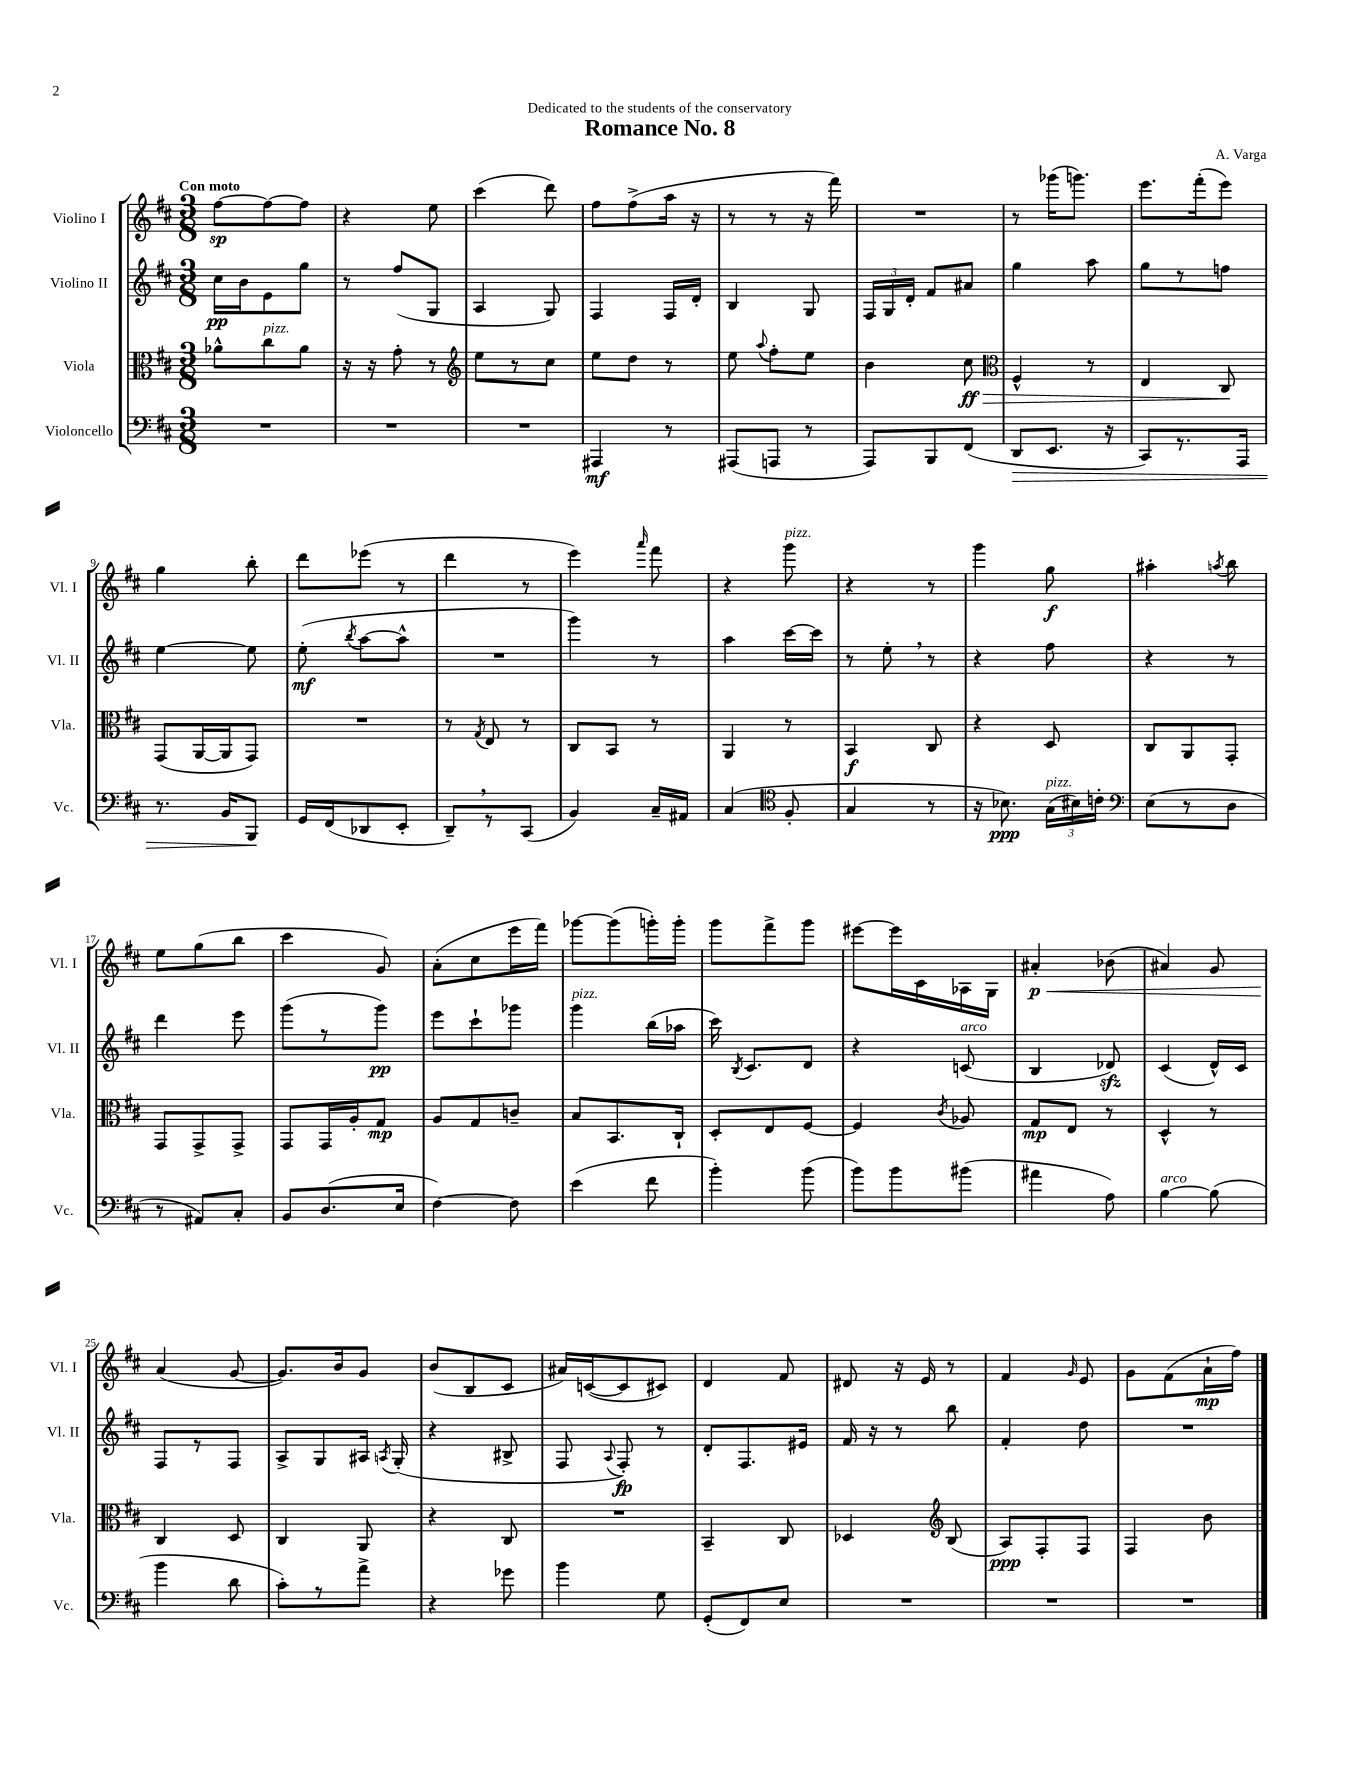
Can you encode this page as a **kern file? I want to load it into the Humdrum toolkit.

**kern	**dynam	**kern	**dynam	**kern	**dynam	**kern	**dynam
*part4	*part4	*part3	*part3	*part2	*part2	*part1	*part1
*staff4	*staff4	*staff3	*staff3	*staff2	*staff2	*staff1	*staff1
*I"Violoncello	*	*I"Viola	*	*I"Violino II	*	*I"Violino I	*
*I'Vc.	*	*I'Vla.	*	*I'Vl. II	*	*I'Vl. I	*
*clefF4	*	*clefC3	*	*clefG2	*	*clefG2	*
*k[f#c#]	*	*k[f#c#]	*	*k[f#c#]	*	*k[f#c#]	*
*M3/8	*	*M3/8	*	*M3/8	*	*M3/8	*
=1	=1	=1	=1	=1	=1	=1	=1
!	!	!	!	!	!	!LO:TX:a:B:t=Con moto	!
4.r	.	8a-X^^\L	.	16cc#\LL	pp	[8ff#\L	sp
.	.	.	.	16b\J	.	.	.
!	!	!LO:TX:a:i:t=pizz.	!	!	!	!	!
.	.	8cc#\	.	8e\	.	8ff#\_	.
.	.	8a-\J	.	8gg\J	.	8ff#\J]	.
=2	=2	=2	=2	=2	=2	=2	=2
4.r	.	16r	.	8r	.	4r	.
.	.	16r	.	.	.	.	.
.	.	8g'\	.	(8ff#/L	.	.	.
.	.	8r	.	8G/J	.	8ee\	.
=3	=3	=3	=3	=3	=3	=3	=3
*	*	*clefG2	*	*	*	*	*
4.r	.	8ee\L	.	4A/	.	(4ccc#\	.
.	.	8r	.	.	.	.	.
.	.	8cc#\J	.	8G/)	.	8ddd\)	.
=4	=4	=4	=4	=4	=4	=4	=4
4AAA#X/	mf	8ee\L	.	4F#/	.	8ff#\L	.
.	.	8dd\J	.	.	.	(8ff#^\	.
8r	.	8r	.	16F#/LL	.	16aa\Jk	.
.	.	.	.	16d'/JJ	.	16r	.
=5	=5	=5	=5	=5	=5	=5	=5
(8AAA#X/L	.	8ee\	.	4B/	.	8r	.
.	.	8qqaa/	.	.	.	.	.
8AAAn/J	.	8ff#'\L	.	.	.	8r	.
8r	.	8ee\J	.	8G/	.	16r	.
.	.	.	.	.	.	16fff#\)	.
=6	=6	=6	=6	=6	=6	=6	=6
8AAA/L)	.	4b\	.	24F#/LL	.	4.r	.
.	.	.	.	24G/	.	.	.
.	.	.	.	24d'/JJ	.	.	.
8BBB/	.	.	.	8f#/L	.	.	.
!	!	!	!LO:HP:b	!	!	!	!
(8FF#/J	.	8cc#\	> ff	8a#X/J	.	.	.
=7	=7	=7	=7	=7	=7	=7	=7
*	*	*clefC3	*	*	*	*	*
!	!LO:HP:b	!	!	!	!	!	!
8DD/L	>	4F#^^/	.	4gg\	.	8r	.
8.EE/J	.	.	.	.	.	(16ggg-X\KL	.
.	.	.	.	.	.	8.gggn\J)	.
.	.	8r	.	8aa\	.	.	.
16r	.	.	.	.	.	.	.
=8	=8	=8	=8	=8	=8	=8	=8
8CC#/L)	.	4E/	.	8gg\L	.	8.eee\L	.
8.r	.	.	.	8r	.	.	.
.	.	.	.	.	.	(16fff#'\k	.
.	.	8C#/	.	8ffn\J	.	8eee\J)	.
16AAA/Jk	.	.	.	.	.	.	.
.	.	.	]	.	.	.	.
!!LO:LB:g=z
=9	=9	=9	=9	=9	=9	=9	=9
8.r	.	(8GG/L	.	[4ee\	.	4gg\	.
.	.	[16AA/L	.	.	.	.	.
16BB/KL	.	16AA/J]	.	.	.	.	.
8BBB/J	.	8GG/J)	.	8ee\]	.	8bb'\	.
.	]	.	.	.	.	.	.
=10	=10	=10	=10	=10	=10	=10	=10
16GG/LL	.	4.r	.	(8ee'\	mf	8ddd\L	.
(16FF#/J	.	.	.	.	.	.	.
.	.	.	.	8qbb/	.	.	.
8DD-X/	.	.	.	[8aa\L	.	(8eee-X\J	.
8EE'/J	.	.	.	8aa^^\J]	.	8r	.
=11	=11	=11	=11	=11	=11	=11	=11
8DD~,/L)	.	8r	.	4.r	.	4ddd\	.
.	.	8qG/	.	.	.	.	.
8r	.	8E/	.	.	.	.	.
(8CC#/J	.	8r	.	.	.	8r	.
=12	=12	=12	=12	=12	=12	=12	=12
4BB/)	.	8C#/L	.	4ggg\)	.	4eee\)	.
.	.	8BB/J	.	.	.	.	.
.	.	.	.	.	.	16qqaaa/	.
16C#~/LL	.	8r	.	8r	.	8fff#\	.
16AA#X/JJ	.	.	.	.	.	.	.
=13	=13	=13	=13	=13	=13	=13	=13
(4C#/	.	4AA/	.	4aa\	.	4r	.
*clefC4	*	*	*	*	*	*	*
!	!	!	!	!	!	!LO:TX:a:i:t=pizz.	!
8F#'/	.	8r	.	[16ccc#\LL	.	8ggg\	.
.	.	.	.	16ccc#\JJ]	.	.	.
=14	=14	=14	=14	=14	=14	=14	=14
4G/	.	4BB/	f	8r	.	4r	.
.	.	.	.	8ee',\	.	.	.
8r	.	8C#/	.	8r	.	8r	.
=15	=15	=15	=15	=15	=15	=15	=15
16r	.	4r	.	4r	.	4ggg\	.
8.B-X\)	ppp	.	.	.	.	.	.
!LO:TX:a:i:t=pizz.	!	!	!	!	!	!	!
(24G\LL	.	8D/	.	8ff#\	.	8gg\	f
24B#X\)	.	.	.	.	.	.	.
24cn'\JJ	.	.	.	.	.	.	.
=16	=16	=16	=16	=16	=16	=16	=16
*clefF4	*	*	*	*	*	*	*
(8E\L	.	8C#/L	.	4r	.	4aa#X'\	.
8r	.	8AA/	.	.	.	.	.
.	.	.	.	.	.	8qaan/	.
8D\J	.	8GG'/J	.	8r	.	8bb\	.
!!LO:LB:g=z
=17	=17	=17	=17	=17	=17	=17	=17
8r	.	8GG/L	.	4ddd\	.	8ee\L	.
8AA#X/L)	.	8GG^/	.	.	.	(8gg\	.
8C#'/J	.	8GG^/J	.	8eee\	.	8bb\J	.
=18	=18	=18	=18	=18	=18	=18	=18
8BB/L	.	8GG/L	.	(8ggg\L	.	4ccc#\	.
(8.D/	.	16GG/L	.	8r	.	.	.
.	.	16A'/J	.	.	.	.	.
.	.	8G/J	mp	8ggg\J)	pp	8g/)	.
16E/Jk	.	.	.	.	.	.	.
=19	=19	=19	=19	=19	=19	=19	=19
[4F#\)	.	8A/L	.	8eee\L	.	(8a'\L	.
.	.	8G/	.	8ccc#`\	.	8cc#\	.
8F#\]	.	8cn~/J	.	8ggg-X\J	.	16eee\L	.
.	.	.	.	.	.	16fff#\JJ)	.
=20	=20	=20	=20	=20	=20	=20	=20
!	!	!	!	!LO:TX:a:i:t=pizz.	!	!	!
(4e\	.	8B/L	.	4ggg\	.	[8ggg-X\L	.
.	.	8.BB/	.	.	.	(8ggg-\]	.
8f#\	.	.	.	(16bb\LL	.	16gggn'\L)	.
.	.	16C#`/Jk	.	16aa-X\JJ	.	16ggg'\JJ	.
=21	=21	=21	=21	=21	=21	=21	=21
4b'\)	.	8D'/L	.	16ccc#\)	.	8ggg\L	.
.	.	.	.	8qB/	.	.	.
.	.	.	.	8.c#/L	.	.	.
.	.	8E/	.	.	.	8fff#^\	.
(8b\	.	[8F#/J	.	8d/J	.	8ggg\J	.
=22	=22	=22	=22	=22	=22	=22	=22
8b\L)	.	4F#/]	.	4r	.	[8eee#X\L	.
8b\	.	.	.	.	.	16eee#\L]	.
.	.	.	.	.	.	16c#\	.
.	.	8qc#/	.	.	.	.	.
!	!	!	!	!LO:TX:a:i:t=arco	!	!	!
(8b#X\J	.	8A-X/	.	(8cn/	.	16A-X\	.
.	.	.	.	.	.	16G\JJ	.
=23	=23	=23	=23	=23	=23	=23	=23
!	!	!	!	!	!	!	!LO:HP:b
4a#X\	.	8G/L	mp	4B/	.	4a#X'/	< p
.	.	8E/J	.	.	.	.	.
8A\)	.	8r	.	8d-Xzz/)	.	(8b-X\	.
=24	=24	=24	=24	=24	=24	=24	=24
!LO:TX:a:i:t=arco	!	!	!	!	!	!	!
[4B\	.	4D^^/	.	(4c#/	.	4a#X/)	.
(8B\]	.	8r	.	16d^^/LL)	.	8g/	.
.	.	.	.	16c#/JJ	.	.	.
!!LO:LB:g=z
=25	=25	=25	=25	=25	=25	=25	=25
4b\	.	4C#/	.	8F#/L	.	(4a/	.
.	.	.	.	8r	.	.	.
8d\	.	8D/	.	8F#/J	.	[8g/	[
=26	=26	=26	=26	=26	=26	=26	=26
8c#'\L)	.	4C#/	.	8A^/L	.	8.g/L])	.
8r	.	.	.	8G/	.	.	.
.	.	.	.	.	.	16b/k	.
8a^\J	.	8AA/	.	16A#X/Jk	.	8g/J	.
.	.	.	.	8qAn/	.	.	.
.	.	.	.	(16G'/	.	.	.
=27	=27	=27	=27	=27	=27	=27	=27
4r	.	4r	.	4r	.	(8b/L	.
.	.	.	.	.	.	8B/	.
8g-X\	.	8C#/	.	8B#X^/	.	8c#/J	.
=28	=28	=28	=28	=28	=28	=28	=28
4b\	.	4.r	.	8F#/	.	16a#X/LL)	.
.	.	.	.	.	.	([16cn/J	.
.	.	.	.	8qqA/	.	.	.
.	.	.	.	8F#'/)	fp	8c/]	.
8G\	.	.	.	8r	.	8c#X/J)	.
=29	=29	=29	=29	=29	=29	=29	=29
(8GG'/L	.	4BB~/	.	8d'/L	.	4d/	.
8FF#/)	.	.	.	8.F#/	.	.	.
8E/J	.	8C#/	.	.	.	8f#/	.
.	.	.	.	16e#X/Jk	.	.	.
=30	=30	=30	=30	=30	=30	=30	=30
4.r	.	4D-X/	.	16f#/	.	8d#X/	.
.	.	.	.	16r	.	.	.
.	.	.	.	8r	.	16r	.
.	.	.	.	.	.	16e/	.
*	*	*clefG2	*	*	*	*	*
.	.	(8B/	.	8bb\	.	8r	.
=31	=31	=31	=31	=31	=31	=31	=31
4.r	.	8A/L)	ppp	4f#'/	.	4f#/	.
.	.	8F#'/	.	.	.	.	.
.	.	.	.	.	.	16qqg/	.
.	.	8F#/J	.	8dd\	.	8e/	.
=32	=32	=32	=32	=32	=32	=32	=32
4.r	.	4F#/	.	4.r	.	8g\L	.
.	.	.	.	.	.	(8f#\	.
.	.	8b\	.	.	.	16a`\L	mp
.	.	.	.	.	.	16ff#\JJ)	.
==	==	==	==	==	==	==	==
*-	*-	*-	*-	*-	*-	*-	*-
